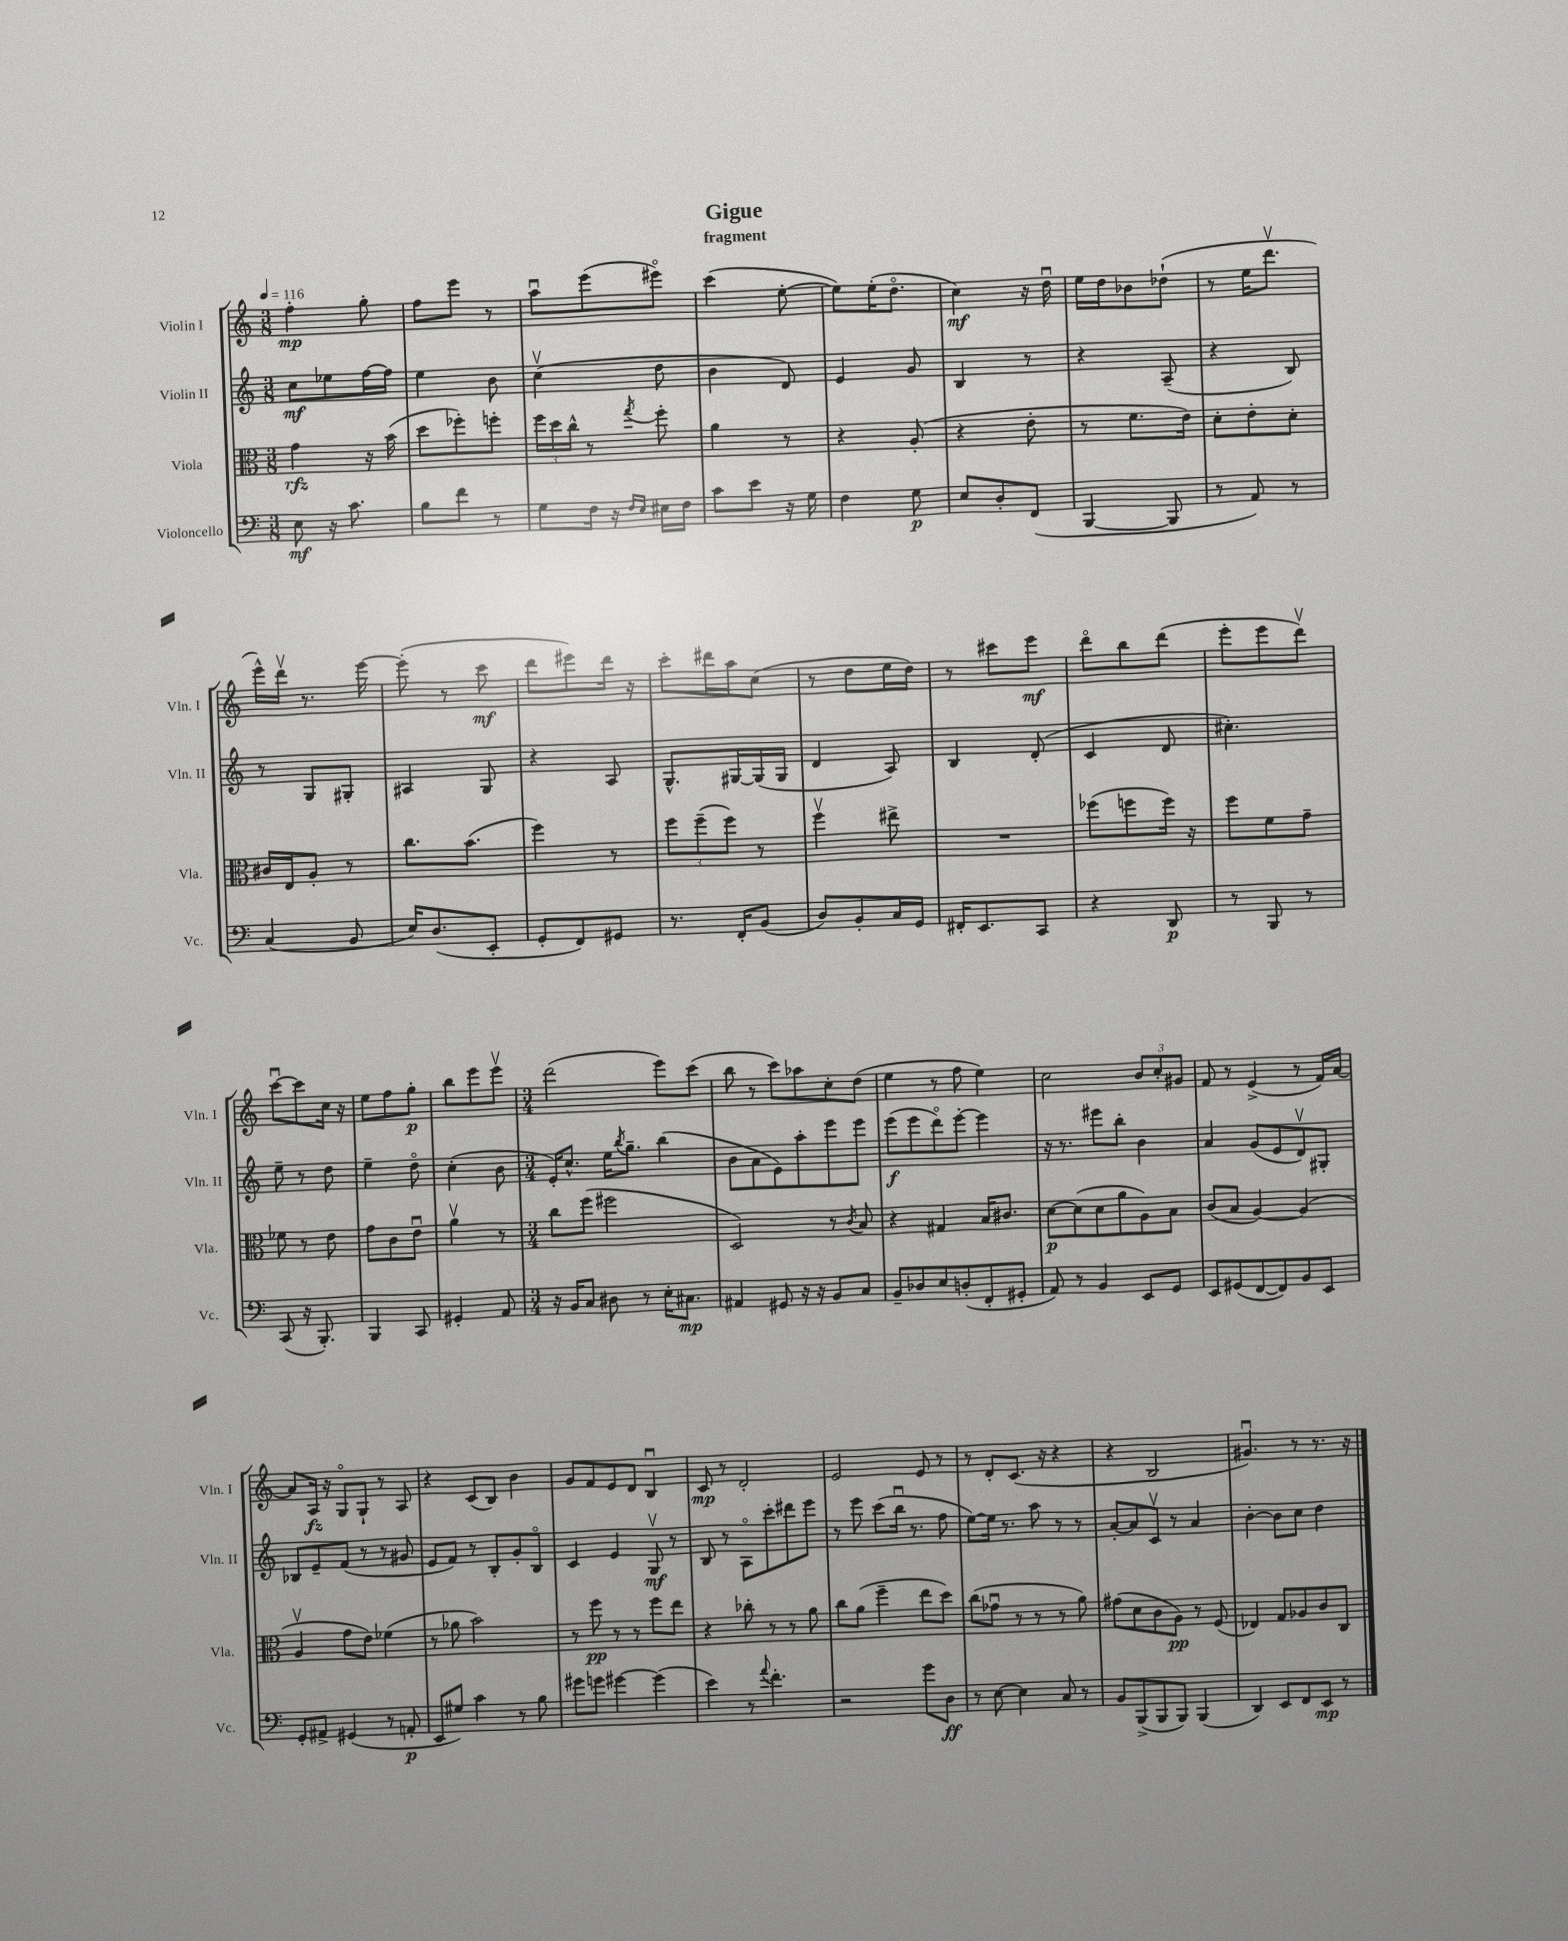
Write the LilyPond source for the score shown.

\header { title = "Gigue" subtitle = "fragment" }
<<
\new StaffGroup <<
\new Staff = "s0" \with { instrumentName = "Violin I" shortInstrumentName = "Vln. I" } {
    \clef treble \key c \major \numericTimeSignature \time 3/8 \tempo 4 = 116
    f''4-.\mp g''8-. |
    f''8 e'''8 r8 |
    a''8\downbow e'''8( eis'''8\flageolet) |
    c'''4( e''8~-. |
    e''8) e''16-.( d''8.\flageolet |
    c''4\mf) r16 d''16\downbow |
    e''16 d''16 bes'8 des''8-!( |
    r8 e''16 d'''8.\upbow |
    e'''16-^) d'''16\upbow r8. e'''16~ |
    e'''8-.( r8 c'''8\mf |
    d'''8 eis'''8) d'''16 r16 |
    c'''8-. dis'''16 a''16 c''8( |
    r8 d''8 e''16 d''16) |
    r8 cis'''8 e'''8\mf |
    d'''8\flageolet b''8 d'''8( |
    e'''8-. e'''8 d'''8\upbow) |
    c'''8~\downbow c'''8 c''16 r16 |
    e''8 f''8 g''8-.\p |
    b''8 e'''8 e'''8\upbow |
    \numericTimeSignature \time 3/4 d'''2( e'''8) c'''8( |
    b''8 r8 c'''8) aes''8 c''8-. d''8( |
    e''4 r8 f''8 e''4) |
    c''2 \tuplet 3/2 { b'8 c''8-. gis'8 } |
    f'8 r8 e'4->( r8 f'16) a'16~ |
    a'8 a16\fz r16 g8\flageolet g8-! r8 a8 |
    r4 c'8( b8) b'4 |
    g'8 f'8 e'8 d'8 b4\downbow |
    c'8\mp r8 d'2-. |
    e'2 e'8 r8 |
    r8 d'8-. c'8.( r16 r4 |
    r4 b2 |
    gis'4.\downbow) r8 r8. r16 \bar "|." |
}
\new Staff = "s1" \with { instrumentName = "Violin II" shortInstrumentName = "Vln. II" } {
    \clef treble \key c \major \numericTimeSignature \time 3/8
    c''8\mf ees''8 f''16~ f''16 |
    e''4 b'8 |
    c''4\upbow( d''8 |
    b'4 d'8) |
    e'4 g'8 |
    b4 r8 |
    r4 a8--( |
    r4 b8) |
    r8 g8 gis8-. |
    ais4 g8 |
    r4 a8 |
    g8.-^ gis16~ gis16( gis16 |
    d'4 a8) |
    b4 d'8-.( |
    c'4 d'8 |
    cis''4.-.) |
    e''8-- r8 d''8 |
    e''4-- d''8\flageolet |
    c''4-.( b'8 |
    \numericTimeSignature \time 3/4 e'16-.) c''8.-^ e''16 \acciaccatura { b''8 } g''8.-- b''4( |
    b'8 a'8 e'8) a''8-. e'''8 e'''8 |
    e'''8\f( e'''8 d'''8\flageolet) e'''8~-. e'''4 |
    r16 r8. eis'''8 b''8-. b'4 |
    a'4 g'8( e'8 d'8\upbow) gis8-. |
    bes8 e'8-- f'8( r8 r8 gis'8 |
    e'8 f'8) r8 b8-. g'8-. b8\flageolet |
    c'4 e'4 g8\upbow\mf r8 |
    b8 r8 a8\flageolet c'''8-. dis'''8 e'''8 |
    r8 e'''8 c'''8( b''16\downbow r8. f''8 |
    e''8~) e''16 r8. a''8 r8 r8 |
    a'8~-. a'8 c'8\upbow r8 a'4 |
    b'4~-. b'8 c''8 d''4 \bar "|." |
}
\new Staff = "s2" \with { instrumentName = "Viola" shortInstrumentName = "Vla." } {
    \clef alto \key c \major \numericTimeSignature \time 3/8
    g'4\rfz r16 b'16( |
    d''8 fes''8-.) f''8-. |
    \tuplet 3/2 { f''16 d''16 c''16-^ } r8 \acciaccatura { g''8 } f''8-. |
    a'4 r8 |
    r4 a8-.( |
    r4 e'8-. |
    r8 f'8. e'16) |
    d'8-. e'8-. d'8-. |
    cis'16 e16 a8-. r8 |
    c''8. b'8.( |
    f''4) r8 |
    \tuplet 3/2 { f''8 f''8--( f''8) } r8 |
    f''4\upbow eis''8-> |
    R4. |
    fes''8( f''8 f''16) r16 |
    f''8 f'8 g'8-- |
    fes'8 r8 e'8 |
    g'8 c'8 e'8\downbow |
    a'4\upbow r8 |
    \numericTimeSignature \time 3/4 c''8 f''8( fis''2 |
    d2) r8 \acciaccatura { c'8 } b8 |
    r4 gis4 b16 cis'8. |
    d'8~\p d'8( d'8 a'8 a8) b8 |
    c'8( b8 a4~) a4( |
    a4\upbow g'8 e'8) fes'4( |
    r8 aes'8 b'2) |
    r8 f''8\pp r8 r8 f''8 e''8 |
    r4 ces''8-. r8 r8 a'8 |
    c''8 a'8( f''4-- e''8 d''8) |
    c''8( ges'8\downbow r8 r8 r8 a'8) |
    gis'8( d'8 c'8 a8\pp) r8 f8( |
    ees4) g8 aes8 c'8 c8 \bar "|." |
}
\new Staff = "s3" \with { instrumentName = "Violoncello" shortInstrumentName = "Vc." } {
    \clef bass \key c \major \numericTimeSignature \time 3/8
    e8\mf r16 c'8. |
    b8 f'8 r8 |
    g8 f16 r16 \grace { f16 e16 } eis16 f16 |
    c'8 e'8 r16 g16 |
    f4 g8\p |
    e8 d8-. f,8( |
    b,,4~ b,,8 |
    r8 a,8) r8 |
    c4( b,8 |
    e16) d8.( e,8-. |
    g,8-. f,8) gis,8 |
    r8. f,16-. b,8( |
    d8) b,8-. c16 g,16 |
    fis,16-. e,8. c,8 |
    r4 d,8\p |
    r8 b,,8 r8 |
    c,8( r16 b,,8.-.) |
    b,,4 c,8 |
    gis,4-. a,8 |
    \numericTimeSignature \time 3/4 r16 b,16 c8 dis8 r8 e16-. cis8.\mp |
    ais,4 gis,8 r16 r16 b,8 c8 |
    b,8-- des8 e8 d8-.( f,8-. gis,8-. |
    a,8) r8 b,4 e,8 g,8 |
    e,8 gis,8( f,8~ f,8) b,8 e,8 |
    g,8-. ais,8-> gis,4( r8 a,8-.\p |
    e,8 gis8) c'4 r8 b8 |
    gis'8 g'8 gis'4~ gis'4( |
    e'4) r8 \appoggiatura { a'8 } f'4.-. |
    r2 g'8 d8\ff |
    r8 e8~ e4 c8 r8 |
    b,8 b,,8->( b,,8 b,,8) b,,4( |
    d,4) e,8 f,8 e,8\mp r8 \bar "|." |
}
>>
>>
\layout { \context { \Score \remove "Bar_number_engraver" } }
